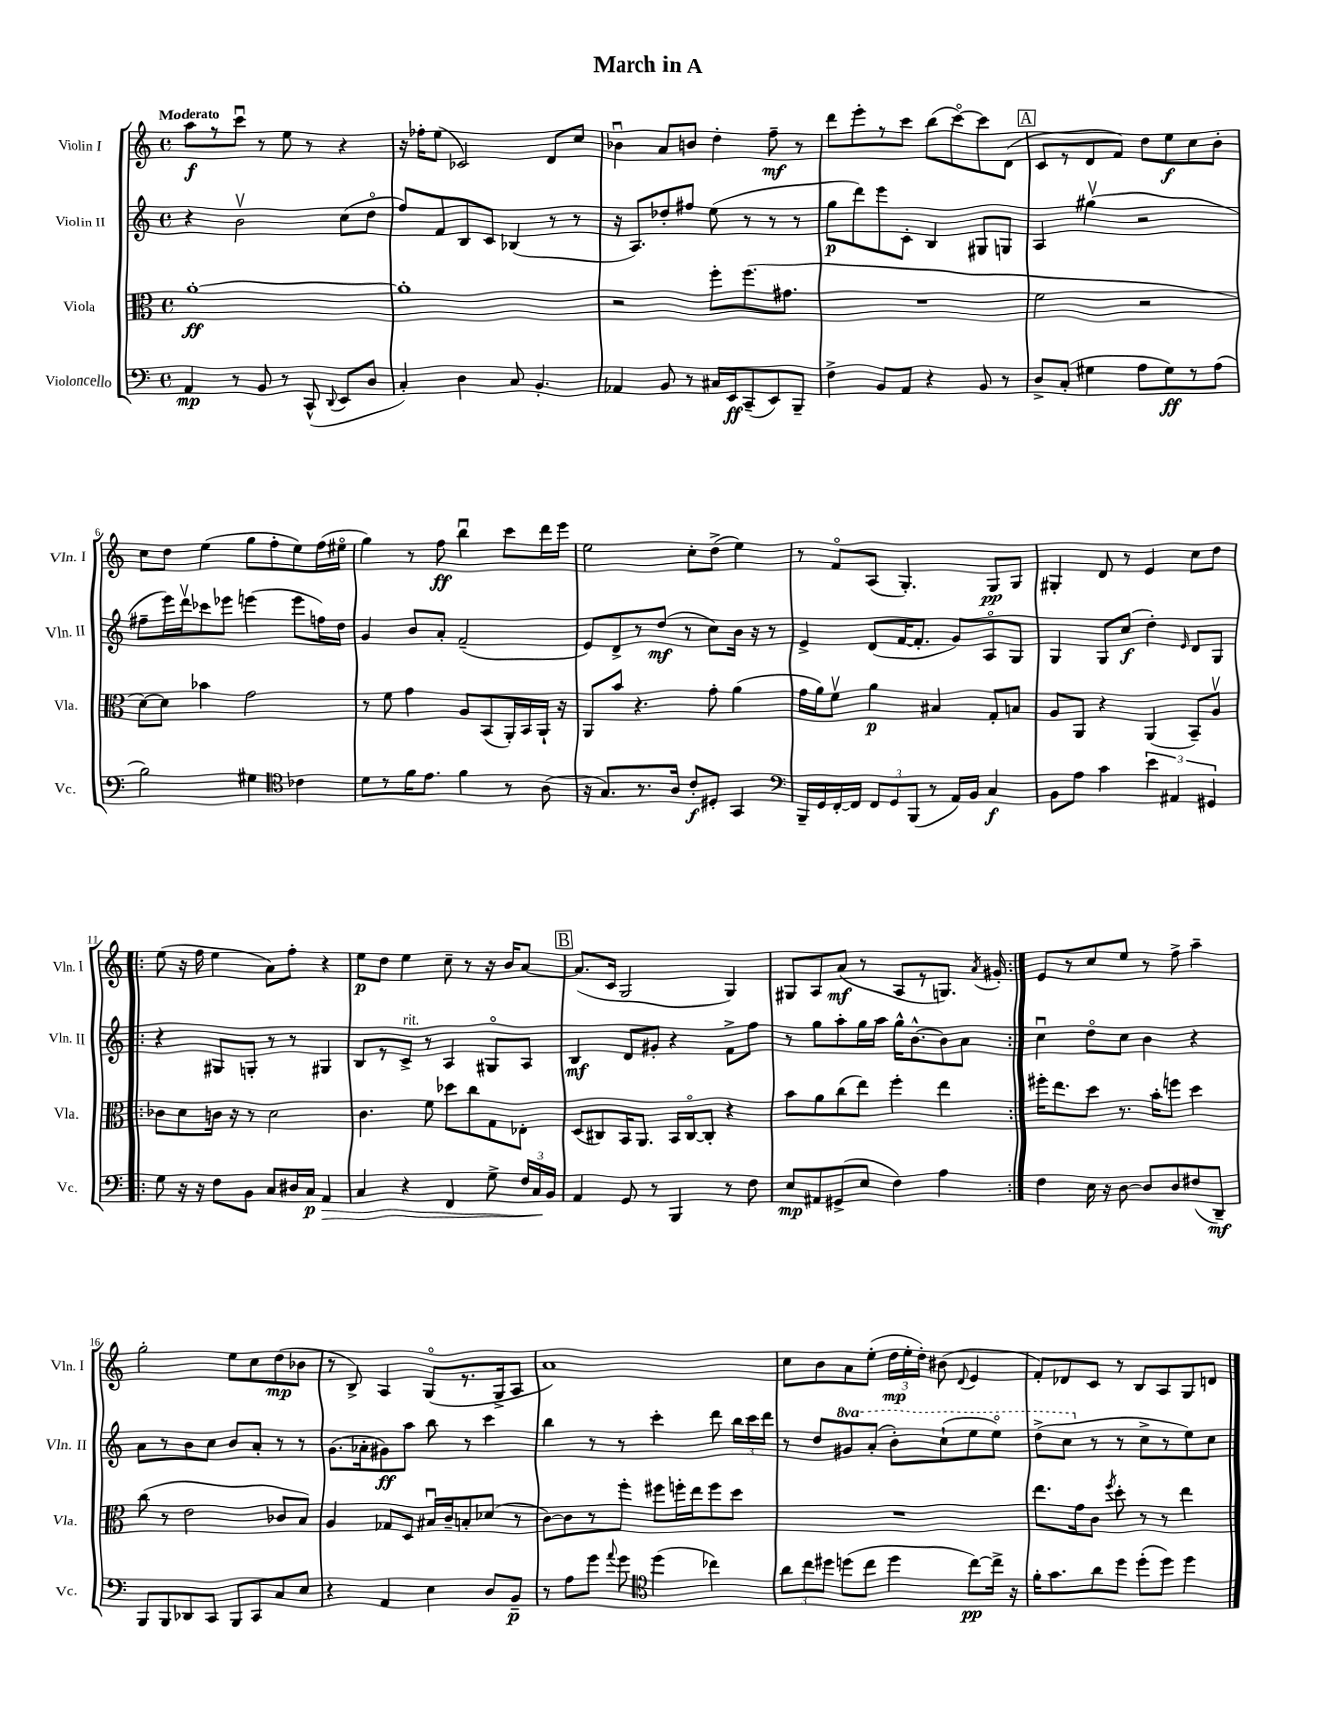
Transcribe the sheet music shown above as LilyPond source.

\header { title = "March in A" }
<<
\new StaffGroup <<
\new Staff = "s0" \with { instrumentName = "Violin I" shortInstrumentName = "Vln. I" } {
    \clef treble \key c \major \defaultTimeSignature \time 4/4 \tempo "Moderato"
    \autoBeamOff a''8[\f r8 c'''8]\downbow r8 e''8 r8 r4 |
    r16 fes''16[-. e''8]( ces'2) d'8[ c''8] |
    bes'4\downbow a'8[ b'8] d''4-. f''8--\mf r8 |
    d'''8[ e'''8-. r8 c'''8] b''8[( c'''8~\flageolet) c'''8 d'8]( |
    \mark \markup { \box "A" } c'8[ r8 d'8 f'8]) d''8[ e''8\f c''8 b'8]-. |
    c''8[ d''8] e''4( g''8[ f''8-. e''8) f''16( eis''16]\flageolet |
    g''4) r8 f''8\ff b''4\downbow c'''8[ d'''16 e'''16] |
    e''2 c''8[-. d''8]->( e''4) |
    r8 f'8[\flageolet a8]( g4.-.) g8[\pp g8] |
    gis4-. d'8 r8 e'4 c''8[ d''8] |
    \repeat volta 2 { e''8( r16 f''16 e''4 a'8[) f''8]-. r4 |
    e''8[\p d''8] e''4 c''8-- r8 r16 b'16[ a'8]~ |
    \mark \markup { \box "B" } a'8.[( c'16] g2 g4) |
    gis8[ a8 a'8]\mf( r8 a8[ r8 g8.]) \acciaccatura { a'8 } gis'16-. | }
    e'8[ r8 c''8 e''8] r8 f''8-> a''4-- |
    g''2-. e''8[ c''8 d''8\mp( bes'8] |
    r8 b8->) a4 g8[\flageolet( r8. g16-> a8] |
    a'1) |
    c''8[ b'8 a'8 e''8]-.( \tuplet 3/2 { d''16[\mp e''16-. d''16]-.) } bis'8( \appoggiatura { d'8 } e'4 |
    f'8[-.) des'8 c'8] r8 b8[ a8 g8 d'8] \bar "|." |
}
\new Staff = "s1" \with { instrumentName = "Violin II" shortInstrumentName = "Vln. II" } {
    \clef treble \key c \major \defaultTimeSignature \time 4/4 \set Staff.ottavationMarkups = #ottavation-simple-ordinals
    \autoBeamOff r4 b'2\upbow c''8[( d''8]\flageolet |
    f''8[) f'8 b8 c'8] bes4( r8 r8 |
    r16 a8.[) des''8-. fis''8] e''8( r8 r8 r8 |
    g''8[\p d'''8) e'''8 c'8]-. b4 gis8[ g8] |
    \mark \markup { \box "A" } a4 gis''4\upbow( r2 |
    fis''8[-- e'''16) d'''16\upbow ces'''8 ees'''8] e'''4( e'''8[ f''16) d''16] |
    g'4 b'8[ a'8]-. f'2--( |
    e'8[) d'8-> r8 d''8]\mf( r8 c''8[) b'16] r16 r8 |
    e'4-> d'8[( f'16~ f'8.]-. g'8[) a8\flageolet g8] |
    g4 g8[ c''8]\f( d''4-.) \grace { e'16 } d'8[ g8] |
    \repeat volta 2 { r4 gis8[ g8]-. r8 r8 gis4 |
    b8[ r8 c'8]->^\markup { \italic "rit." } r8 a4 gis8[\flageolet a8] |
    \mark \markup { \box "B" } b4\mf d'8[ gis'8]-. r4 f'8[-> f''8] |
    r8 g''8[ a''8-. g''16 a''16] g''16[-^ b'8.~-^ b'8 a'8] | }
    c''4\downbow d''8[\flageolet c''8] b'4 r4 |
    a'8[ r8 b'8 c''8] b'8[ a'8]-. r8 r8 |
    g'8.[( aes'16-. gis'8\ff) a''8] b''8 r8 c'''4 |
    b''4 r8 r8 c'''4-. d'''8 \tuplet 3/2 { b''16[ c'''16 d'''16] } |
    r8 d''8[ \ottava #1 gis''8 a''8]-.( b''8[-.) c'''8-!( e'''8 e'''8]\flageolet) |
    d'''8[->( c'''8] \ottava #0 r8 r8 c''8[-> r8 e''8) c''8] \bar "|." |
}
\new Staff = "s2" \with { instrumentName = "Viola" shortInstrumentName = "Vla." } {
    \clef alto \key c \major \defaultTimeSignature \time 4/4
    \autoBeamOff a'1~-.\ff |
    a'1-. |
    r2 f''8[-. f''8.( gis'8.] |
    R1 |
    \mark \markup { \box "A" } f'2 r2 |
    d'8[~) d'8] bes'4 g'2 |
    r8 f'8 g'4 a8[ b,8( a,16-.) b,16 a,16]-! r16 |
    a,8[ b'8] r4. g'8-. a'4( |
    g'16[ a'16) f'8]\upbow a'4\p bis4 g8[-. b8] |
    a8[ a,8] r4 a,4( b,8[--) a8]\upbow |
    \repeat volta 2 { ces'8[ d'8 c'16] r16 r8 d'2 |
    c'4. f'8 des''8[ c''8 g8 ees8]-. |
    \mark \markup { \box "B" } d8[( cis8) b,16 a,8.] b,16[ cis16~\flageolet cis8]-. r4 |
    b'8[ a'8 c''8( e''8]) f''4-. e''4 | }
    fis''16[-. e''8. d''8] r8. b'16[-. f''8] d''4 |
    c''8( r8 e'2 ces'8[ b8]) |
    a4 ges8[ d8] bis16[\downbow c'16-- b8-. des'8]( r8 |
    c'8[~) c'8 r8 f''8]-. fis''8[ f''16-. e''16 f''8 d''8] |
    R1 |
    e''8.[ g'16 c'8] \acciaccatura { f''8 } d''8-. r8 r8 e''4 \bar "|." |
}
\new Staff = "s3" \with { instrumentName = "Violoncello" shortInstrumentName = "Vc." } {
    \clef bass \key c \major \defaultTimeSignature \time 4/4
    \autoBeamOff a,4\mp r8 b,8 r8 c,8-^( \appoggiatura { d,8 } e,8[ d8] |
    c4-.) d4 c8 b,4.-. |
    aes,4 b,8 r8 cis16[ e,16\ff c,8--( e,8) b,,8]-- |
    f4-> b,8[ a,8] r4 b,8 r8 |
    \mark \markup { \box "A" } d8[-> c8]-.( gis4 a8[ gis8\ff) r8 a8]( |
    b2) gis4 \clef tenor ces'4 |
    d'8[ r8 f'16 e'8.] f'4 r8 a8( |
    r16 g8.[) r8. a16] c'8[-.\f dis8]-. g,4 |
    \clef bass b,,16[-- g,16 f,16~-. f,16] \tuplet 3/2 { f,8[ g,8 b,,8]( } r8 a,16[) b,16] c4\f |
    b,8[ a8] c'4 \tuplet 3/2 { e'4 ais,4 gis,4 } |
    \repeat volta 2 { g8 r16 r16 f8[ b,8] c8[ dis16 c16]\p a,4\> |
    c4 r4 f,4 g8-> \tuplet 3/2 { f16[ c16\! b,16] } |
    \mark \markup { \box "B" } a,4 g,8 r8 b,,4 r8 f8 |
    e8[\mp ais,8 gis,8->( e8] f4) a4 | }
    f4 e16 r16 d8~ d8[ d8 fis8( d,8]--\mf) |
    b,,8[ b,,8 des,8 c,8] b,,8[ c,8 c8 e8] |
    r4 a,4 e4 d8[ b,8]--\p |
    r8 a8[ g'8] \appoggiatura { a'8 } g'8 \clef tenor d''4( ces''4) |
    \tuplet 3/2 { a'8[ c''8 dis''8] } d''8[( c''8] d''4 c''8[~\pp) c''16]-> r16 |
    f'16[-. g'8. a'8 d''8] d''8[-.( d''8]) d''4 \bar "|." |
}
>>
>>
